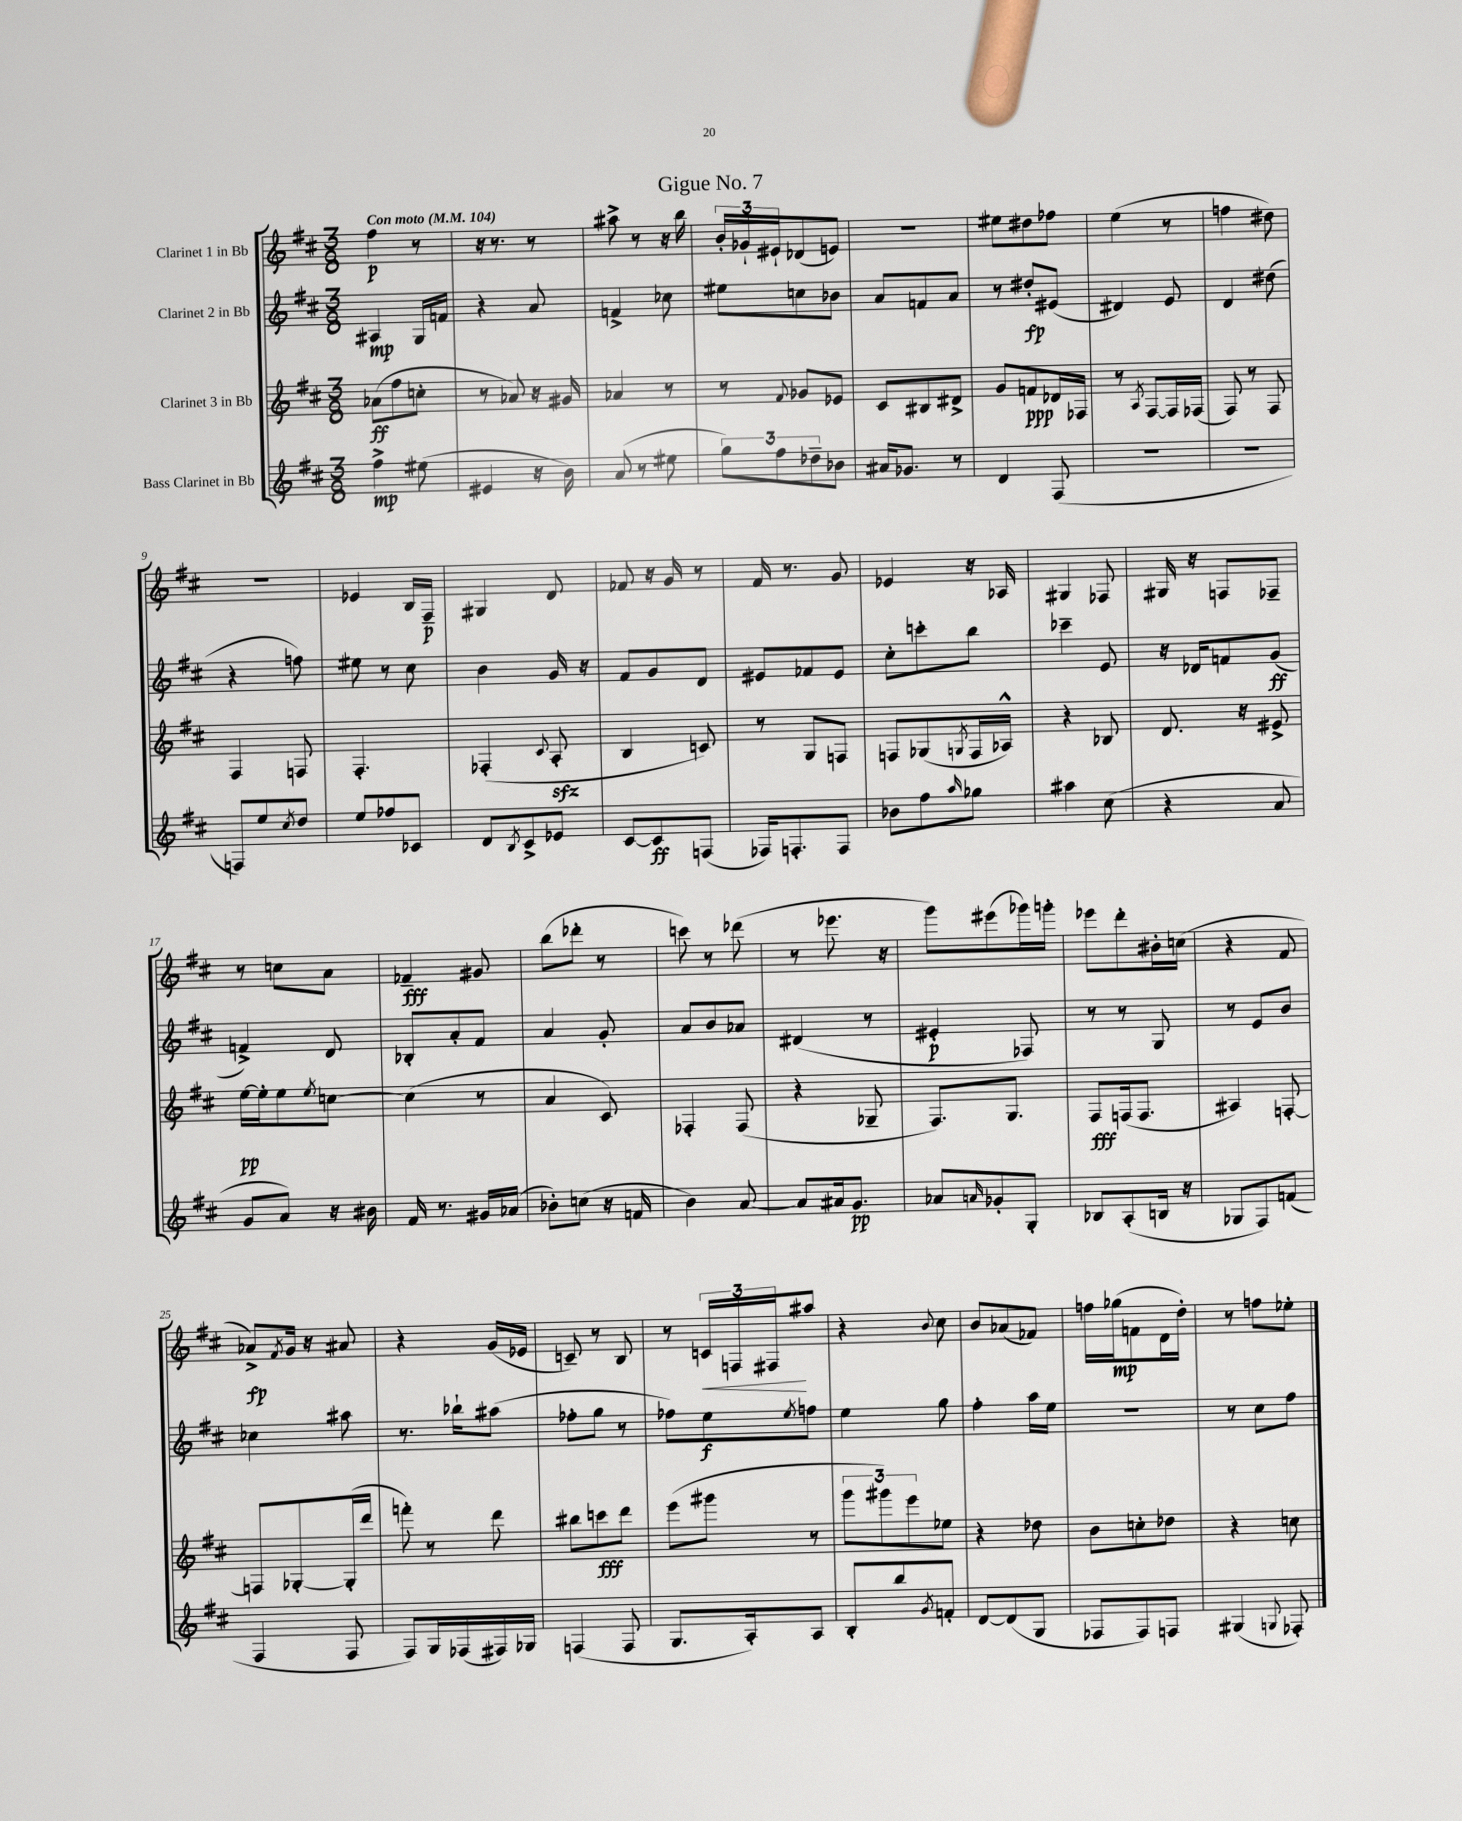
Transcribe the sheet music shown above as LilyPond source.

\header { title = "Gigue No. 7" }
<<
\new StaffGroup <<
\new Staff = "s0" \with { instrumentName = "Clarinet 1 in Bb" } {
    \clef treble \key d \major \numericTimeSignature \time 3/8 \tempo "Con moto" 4 = 104
    fis''4\p r8 |
    r16 r8. r8 |
    ais''8-> r8 r16 b''16 |
    \tuplet 3/2 { b'16-. ges'16-! eis'16-! } des'8( e'8) |
    R4. |
    eis''8 dis''8 fes''8 |
    e''4( r8 |
    f''4 dis''8) |
    R4. |
    ees'4 b16 fis16--\p |
    gis4 d'8 |
    fes'8 r16 g'16 r8 |
    fis'16 r8. g'8 |
    ees'4 r16 aes16 |
    gis4 fes8 |
    gis16 r16 f8 fes8-- |
    r8 c''8 a'8 |
    fes'4--\fff gis'8 |
    b''8( des'''8-. r8 |
    c'''8) r8 des'''8( |
    r8 ees'''8. r16 |
    g'''8) eis'''8( ges'''16) g'''16-. |
    ees'''8 d'''8-. bis'16-. c''16( |
    r4 fis'8 |
    aes'8->\fp) \acciaccatura { fis'8 } g'16 r16 ais'8 |
    r4 g'16( ees'16 |
    c'8--) r8 b8 |
    r8 \tuplet 3/2 { c'16\< f16 fis16\! } ais''8 |
    r4 \appoggiatura { b'8 } cis''8 |
    b'8 aes'8( fes'8) |
    f''16 ges''16\mp( f'8 d'16 d''16-.) |
    r8 f''8 ees''8-. \bar "|." |
}
\new Staff = "s1" \with { instrumentName = "Clarinet 2 in Bb" } {
    \clef treble \key d \major \numericTimeSignature \time 3/8
    ais4\mp g16 f'16 |
    r4 a'8 |
    f'4-> ces''8 |
    eis''8 c''8 bes'8 |
    a'8 f'8 a'8 |
    r8 dis''8-.\fp eis'8( |
    dis'4) e'8 |
    d'4 dis''8( |
    r4 f''8) |
    eis''8 r8 cis''8 |
    b'4 g'16 r16 |
    fis'8 g'8 d'8 |
    eis'8 fes'8 eis'8 |
    cis''8-. c'''8-. b''8 |
    ces'''4-- e'8 |
    r16 des'16 f'8 g'8\ff( |
    f'4->) d'8 |
    bes8-. a'8-. fis'8 |
    a'4 g'8-. |
    a'8 b'8 aes'8 |
    dis'4( r8 |
    eis'4-.\p fes8) |
    r8 r8 g8 |
    r8 e'8 b'8 |
    ces''4 ais''8 |
    r8. bes''16-! ais''8( |
    fes''8-. g''8 r8 |
    fes''8) e''8\f \acciaccatura { e''8 } f''8 |
    e''4 g''8 |
    fis''4-. a''16 e''16 |
    R4. |
    r8 cis''8 fis''8 \bar "|." |
}
\new Staff = "s2" \with { instrumentName = "Clarinet 3 in Bb" } {
    \clef treble \key d \major \numericTimeSignature \time 3/8
    aes'8\ff( fis''8 c''8-. |
    r8 aes'8) r16 gis'16 |
    aes'4 r8 |
    r8 \appoggiatura { fis'8 } ges'8 ees'8 |
    cis'8 bis8 dis'8-> |
    g'8 f'8\ppp des'16 fes16 |
    r8 \acciaccatura { a8 } fis8~ fis16 fes16( |
    fis8) r8 fis8 |
    fis4 f8 |
    fis4.-. |
    fes4-.( \appoggiatura { cis'8 } a8-.\sfz |
    b4 c'8) |
    r8 g8 f8 |
    f8 ges8( \acciaccatura { g8 } f16 aes16-^) |
    r4 bes8 |
    d'8. r16 eis'8-> |
    e''16~\pp e''16-. e''8 \acciaccatura { e''8 } c''8~ |
    c''4( r8 |
    a'4 cis'8) |
    fes4-. fes8( |
    r4 ges8-- |
    fis8.) g8. |
    fis8\fff f16( f8. |
    ais4) f8~-. |
    f8 ges8~-. ges16-.( d'''16 |
    f'''8-.) r8 d'''8 |
    bis''8 c'''8\fff d'''8 |
    e'''8( gis'''8 r8 |
    \tuplet 3/2 { g'''8 gis'''8) e'''8 } ees''8 |
    r4 des''8 |
    b'8 c''8-. des''8 |
    r4 c''8 \bar "|." |
}
\new Staff = "s3" \with { instrumentName = "Bass Clarinet in Bb" } {
    \clef treble \key d \major \numericTimeSignature \time 3/8
    fis''4->\mp eis''8( |
    eis'4 r16 b'16) |
    a'8( r8 eis''8 |
    \tuplet 3/2 { g''8) fis''8 des''8-- } bes'8 |
    ais'16 ges'8. r8 |
    d'4 fis8( |
    r4. |
    R4. |
    f8) e''8 \acciaccatura { cis''8 } d''8 |
    e''8 fes''8 ces'8 |
    d'8 \acciaccatura { b8 } cis'8-> ees'8 |
    cis'8~ cis'8\ff f8( |
    fes16) f8.-. f8 |
    bes'8 fis''8 \grace { a''16 } ges''8 |
    ais''4 cis''8( |
    r4 a'8 |
    g'8 a'8) r16 bis'16 |
    fis'16 r8. gis'16 aes'16( |
    bes'8-.) c''8( r16 f'16 |
    b'4) a'8~ |
    a'8 ais'16 g'8.\pp |
    aes'8 \grace { a'16 } ges'8-. g8-. |
    bes8 a8-.( b16 r16 |
    ges8 fis8) f'8( |
    fis4 fis8 |
    fis8) g16 fes16( fis16) ges16 |
    f4( f8 |
    g8. a16-.) a8 |
    b8-. b''8 \acciaccatura { g'8 } f'8-. |
    d'8~ d'8( g8 |
    fes8 fes8) f8 |
    gis4( \appoggiatura { g8 } fes8-.) \bar "|." |
}
>>
>>
